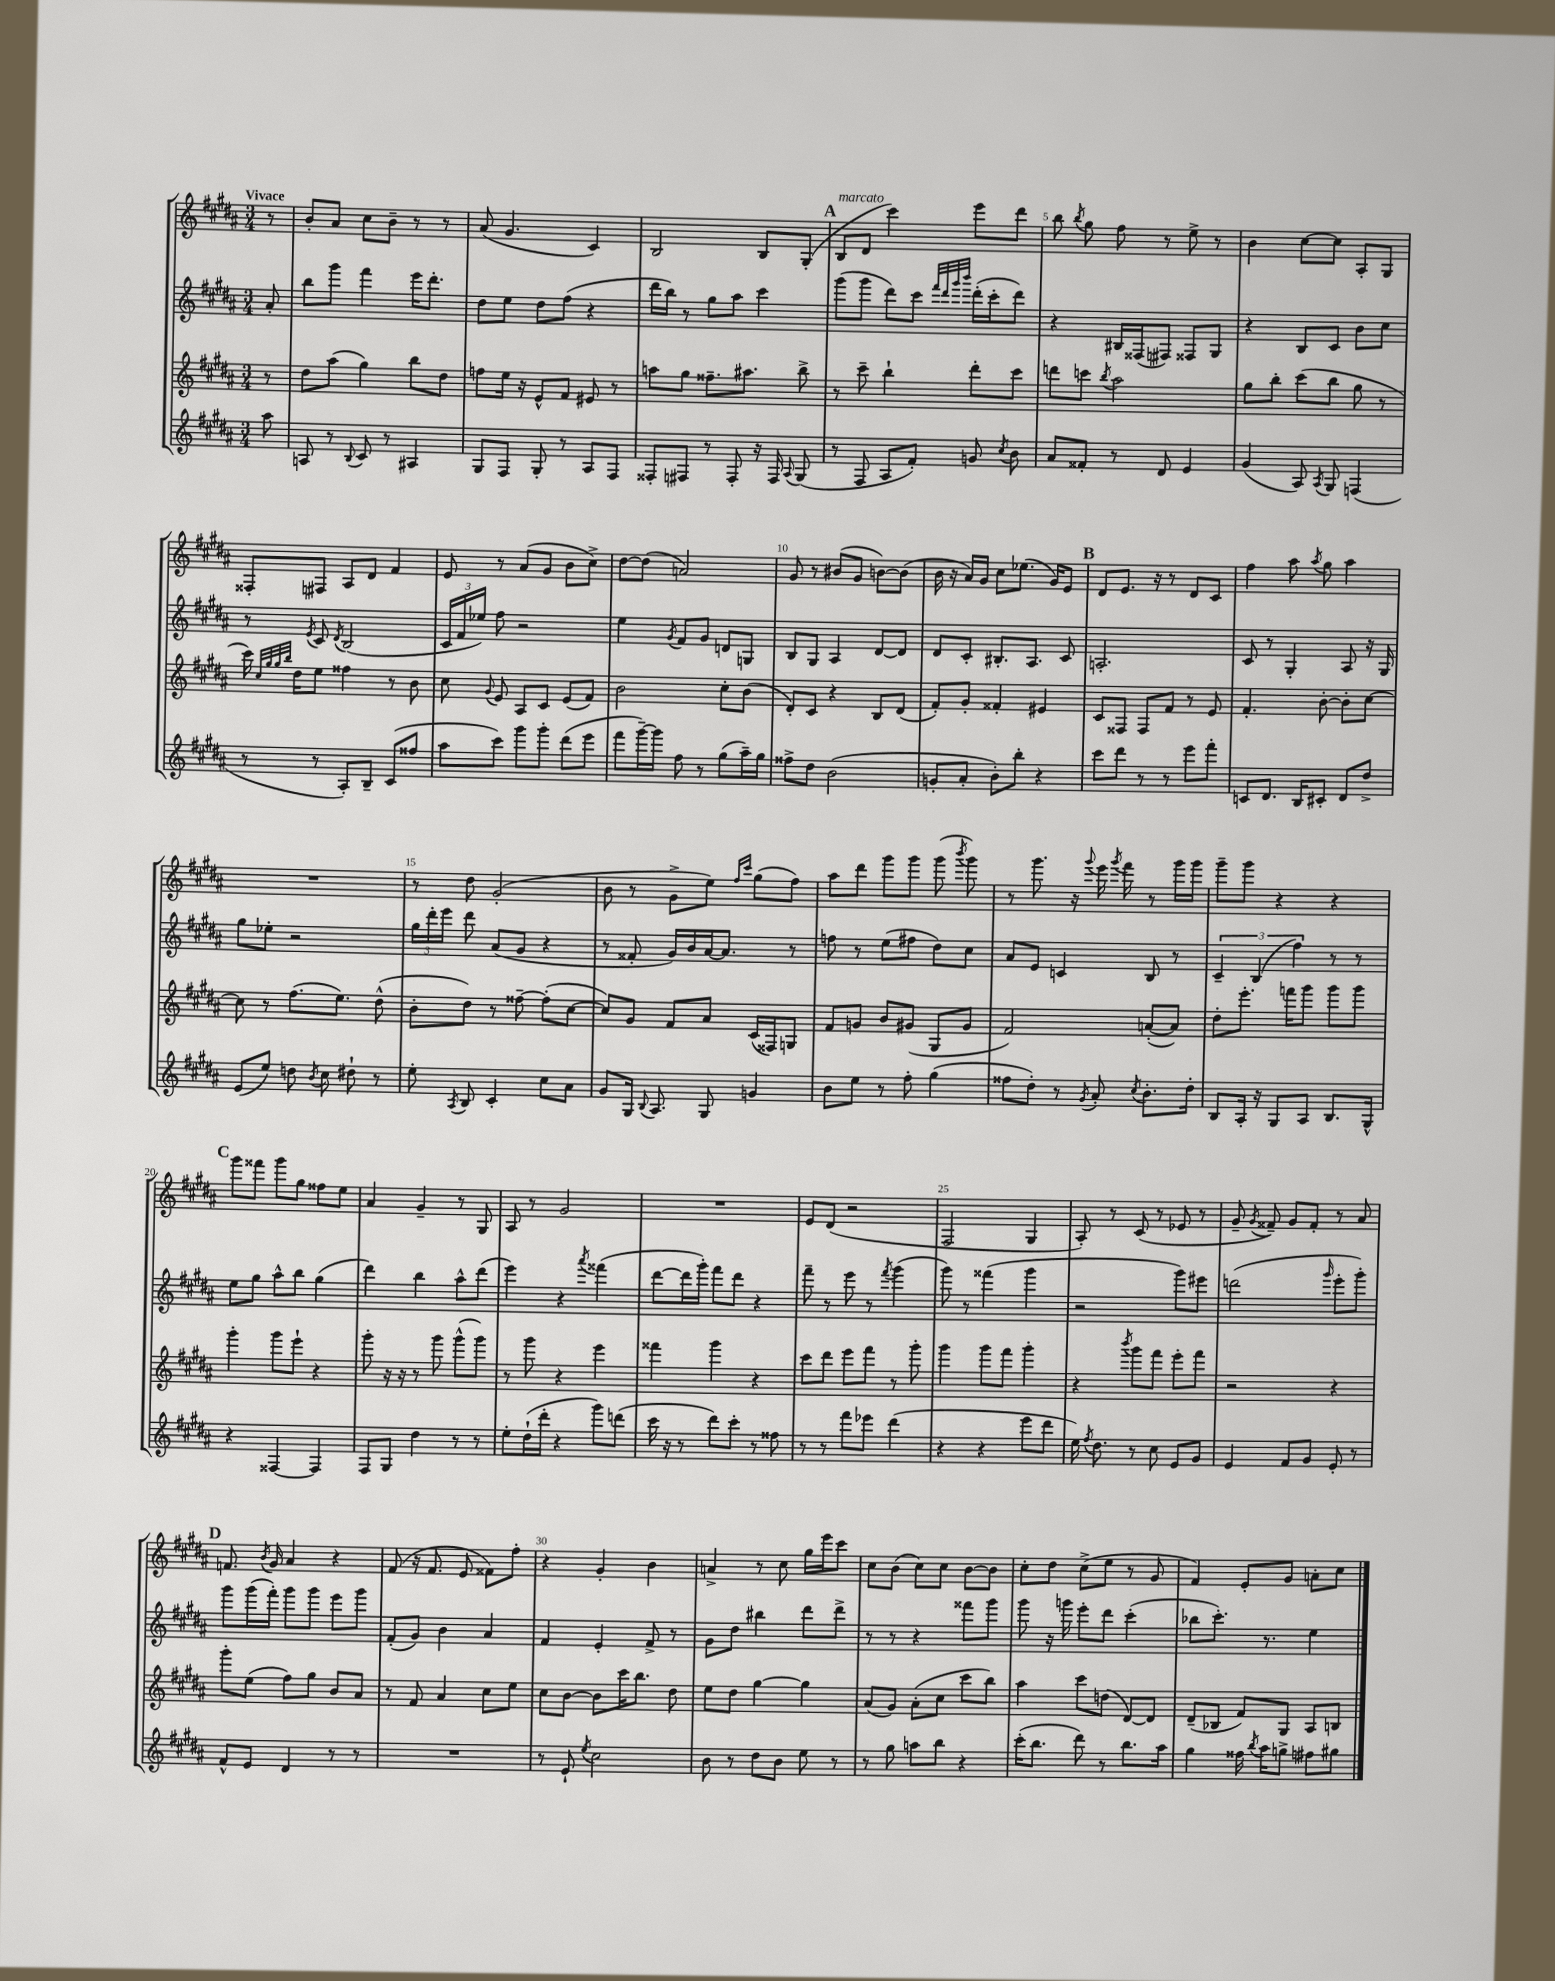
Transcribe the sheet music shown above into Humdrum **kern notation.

**kern	**kern	**kern	**kern
*staff4	*staff3	*staff2	*staff1
*clefG2	*clefG2	*clefG2	*clefG2
*k[f#c#g#d#a#]	*k[f#c#g#d#a#]	*k[f#c#g#d#a#]	*k[f#c#g#d#a#]
*M3/4	*M3/4	*M3/4	*M3/4
8aa#\	8r	8a#'/	8r
=	=	=	=
8A/	8dd#\L	8bb\L	8b'/L
8r	(8aa#\J	8ggg#\J	8a#/J
8qqB/	.	.	.
8c#/	4gg#\)	4fff#\	8cc#\L
8r	.	.	8b~\J
4A#/	8bb\L	16eee\LK	8r
.	.	8.ddd#'\J	.
.	8dd#\J	.	8r
=	=	=	=
8G#/L	8ff\L	8dd#\L	(8a#/
8F#/J	16ee\Jk	8ee\J	4.g#/
.	16r	.	.
8G#'/	8e^^/L	8dd#\L	.
8r	8f#/J	(8ff#\J	.
8A#/L	8e#/	4r	4c#/)
8F#/J	8r	.	.
=	=	=	=
8F##'/L	8aa\L	16ddd#\LL	2B/
.	.	16bb\JJ)	.
8F#/J	8gg#\J	8r	.
8r	8.ff##~\L	8gg#\L	.
8F#'/	.	8aa#\J	.
.	8.aa#\J	.	.
16r	.	4ccc#\	8B/L
16F#/	.	.	.
8qqA#/	.	.	.
(8G#/	8bb^\	.	(8G#'/J
=	=	=	=
8r	8r	(8ggg#\L	8B/L
8F#/	8ccc#~\	8ggg#\J	8d#/J
8A#/L	4bb`\	8ddd#\L)	4ccc#\)
8f#'/J)	.	8ccc#\J	.
.	.	32qqfff#/LLL	.
.	.	32qqddd#/	.
.	.	32qqggg#/	.
.	.	32qqbbb/JJJ	.
8g/	8ddd#'\L	(16ddd#'\LL	8eee\L
.	.	16ccc#'\J	.
8qcc#/	.	.	.
8b\	8ccc#\J	8ddd#\J)	8ddd#\J
=	=	=	=
8a#/L	8ddd\L	4r	8bb\
.	.	.	8qbb/
8f##'/J	8ccc\J	.	8gg#\
.	8qbb/	.	.
8r	2aa#\	16B#/LL	8ff#\
.	.	(16F##/J	.
8d#/	.	8F#/J)	8r
4e/	.	8F##/L	8ee^\
.	.	8G#/J	8r
=	=	=	=
(4g#/	8gg#\L	4r	4b\
.	8bb'\J	.	.
8A#/)	(8ccc#\L	8B/L	[8cc#\L
8qA#/	.	.	.
8G#/	8bb\J	8c#/J	8cc#\]J
(4F/	8gg#\	8b\L	8A#'/L
.	8r	8cc#\J	8G#/J
=	=	=	=
8r	16ccc#\)	8r	8F##'/L
.	32qqcc#/LLL	.	.
.	32qqgg#/	.	.
.	32qqgg#/	.	.
.	32qqbb/JJJ	.	.
.	16dd#\LK	.	.
.	.	8qe/	.
8r	8ee\J	8c#/	8F#/J
.	.	8qd#/	.
8A#'/L)	4ff##\	(2B/	8A#/L
8B~/J	.	.	8d#/J
(8c#/L	8r	.	4f#/
8ff##/J	8b\	.	.
=	=	=	=
8aa#\L	8cc#\	24c#/LL	8e/
.	.	24f#/	.
.	.	24ee-/JJ)	.
.	8qqg#/	.	.
8ccc#\J)	8e/	8ff#\	8r
8ggg#\L	8A#/L	2r	(8a#/L
8ggg#'\J	8c#/J	.	8g#/J
(8ddd#\L	(8e/L	.	8b\L
8eee\J	8f#/J)	.	8cc#^\J)
=	=	=	=
8fff#\L	2b\	4ee\	[8dd#\L
[16ggg#~\L)	.	.	(8dd#\]J
16ggg#\]JJ	.	.	.
.	.	8qg#/	.
8ff#\	.	8f#/L	2a/)
8r	.	8g#/J	.
(8gg#\L	8cc#'\L	8d/L	.
16aa#~\L)	(8b\J	8G/J	.
16gg#\JJ	.	.	.
=	=	=	=
8ff##^\L	8d#'/L)	8B/L	8g#/
8dd#\J	8c#/J	8G#/J	8r
(2b\	4r	4A#/	(8b#/L
.	.	.	8g#/J
.	8B/L	[8d#/L	[8b\L)
.	(8d#/J	8d#/]J	(8b\]J
=	=	=	=
8g'/L	8f#'/L)	8d#/L	16b\
.	.	.	16r
8a#'/J	8g#'/J	8c#'/J	16a#/LL)
.	.	.	16g#/JJ
8b'\L)	4f##'/	8.B#'/L	8cc#\L
8bb'\J	.	.	(8.ee-\J
.	.	8.A#/J	.
4r	4e#/	.	.
.	.	.	16g#/LK)
.	.	8c#/	8e/J
=	=	=	=
8ccc#\L	8c#/L	2.A'/	8d#/L
8ddd#\J	8F##/J	.	8.e/J
8r	8F##/L	.	.
.	.	.	16r
8r	8f#/J	.	8r
8eee\L	8r	.	8d#/L
8fff#'\J	8e/	.	8c#/J
=	=	=	=
8c/L	4.f#'/	8c#/	4ff#\
8.d#/J	.	8r	.
.	.	4G#'/	8aa#\
16B/LK	.	.	.
.	.	.	8qaa#/
8c#'/J	[8b'\	.	8gg#\
8d#/L	8b'\]L	8A#/	4aa#\
8dd#^/J	[8cc#\J	16r	.
.	.	16G#/	.
=	=	=	=
(8e/L	8cc#\]	8gg#\L	2.r
8ee/J)	8r	8ee-'\J	.
8dd\	(8.ff#\L	2r	.
8qb/	.	.	.
8cc#\	.	.	.
.	8.ee\J)	.	.
8dd#`\	.	.	.
8r	(8dd#^^\	.	.
=	=	=	=
8ee'\	8b'\L	24gg#\LL	8r
.	.	24ddd#'\	.
.	.	24eee\JJ	.
8qA#/	.	.	.
8B/	8dd#\J)	8ddd#\	8dd#\
4c#'/	8r	(8a#/L	(2g#'/
.	[8ff##~\	8g#/J	.
8cc#\L	(8ff##'\]L	4r	.
8a#\J	[8cc#\J	.	.
=	=	=	=
8g#/L	8cc#/]L)	8r	8b\
16G#/Jk	8g#/J	8f##'/	8r
8qqB/	.	.	.
8.A#/	.	.	.
.	8f#/L	16g#/LL)	8g#^\L
.	.	16b/	.
8G#/	8a#/J	[16a#/J	8ee\J)
.	.	8.a#/]J	.
.	.	.	16qqff#/LL
.	.	.	16qqccc#/JJ
4g/	(16c#/LL	.	(8gg#\L
.	16F##/J)	.	.
.	8G/J	8r	8ff#\J)
=	=	=	=
8b\L	8f#/L	8ff\	8aa#\L
8ee\J	8g/J	8r	8ddd#\J
8r	8b/L	(8ee\L	8ggg#\L
8ff#'\	(8g#/J	8ff#\J	8ggg#\J
(4gg#\	8G#/L	8dd#\L)	(8ggg#\
.	.	.	8qbbb/
.	8g#/J	8cc#\J	8ggg#\)
=	=	=	=
8ff##\L	2f#/)	8a#/L	8r
8dd#'\J)	.	8e/J	8.ggg#\
8r	.	4c/	.
.	.	.	16r
8qg#/	.	.	8qqggg#/
8a#'/	.	.	16eee\
.	.	.	8qggg#/
.	.	.	16fff#\
8qcc#/	.	.	.
8.b'\L	([8a'/L	8B/	8r
.	8a/]J)	8r	16ggg#\LL
16dd#'\Jk	.	.	16ggg#\JJ
=	=	=	=
8B/L	8dd#'\L	6c#~/	8ggg#~\L
16A#'/Jk	8.eee'\J	.	8ggg#\J
.	.	(6B/	.
16r	.	.	.
8G#/L	.	.	4r
.	16fff\LK	.	.
.	.	6ff#\)	.
8A#/J	8ggg#\J	.	.
8.B/L	8ggg#\L	8r	4r
.	8ggg#\J	8r	.
16G#^^/Jk	.	.	.
=	=	=	=
4r	4ggg#'\	8ee\L	8ggg#\L
.	.	8gg#\J	8fff##\J
[4F##/	8ggg#\L	8aa#^^\L	8ggg#\L
.	8eee`\J	8bb\J	8gg#\J
4F##/]	4r	(4gg#\	8ff##\L
.	.	.	8ee\J
=	=	=	=
8F#/L	8ggg#'\	4ddd#\)	4a#/
8G#/J	16r	.	.
.	16r	.	.
4dd#\	8r	4bb\	4g#~/
.	8ggg#\	.	.
8r	(8ggg#^^\L	8aa#^^\L	8r
8r	8ggg#\J)	(8ddd#\J	8G#/
=	=	=	=
8ee'\L	8r	4eee\)	8A#/
(16dd#`\L	8ggg#\	.	8r
16ddd#'\JJ	.	.	.
4r	4r	4r	2g#/
.	.	8qaaa#/	.
8ggg#\L)	4eee\	(4fff##\	.
(8ddd\J	.	.	.
=	=	=	=
16ccc#\	4fff##\	[8ddd#\L	2.r
16r	.	.	.
8r	.	16ddd#\]L	.
.	.	16ggg#'\JJ)	.
8ddd#\L)	4ggg#\	8fff#\L	.
8ccc#'\J	.	8ddd#\J	.
8r	4r	4r	.
8ff##\	.	.	.
=	=	=	=
8r	8ccc#\L	8fff#~\	8e/L
8r	8ddd#\J	8r	(8d#/J
8fff#\L	8eee\L	8eee\	2r
8eee-\J	8fff#\J	8r	.
.	.	8qfff#/	.
(4ddd#\	8r	(4ggg#\	.
.	8ggg#'\	.	.
=	=	=	=
4r	4ggg#\	8ggg#\)	2F#/
.	.	8r	.
4r	8ggg#\L	(4fff##\	.
.	8fff#\J	.	.
8eee\L	4ggg#'\	4ggg#\	4G#/
8ddd#\J	.	.	.
=	=	=	=
16ee\)	4r	2r	8A#'/)
8qff#/	.	.	.
8.dd#\	.	.	.
.	.	.	8r
.	8qbbb/	.	.
8r	8ggg#\L	.	(8c#/
8cc#\	8fff#\J	.	8r
8e/L	8eee'\L	8ggg#\L)	8e-/
8g#/J	8fff#\J	8eee#\J	8r
=	=	=	=
4e/	2r	(2ddd\	8g#~/
.	.	.	8qg#/
.	.	.	8f##~/)
8f#/L	.	.	8g#/L
8g#/J	.	.	8f##'/J
.	.	16qqggg#/	.
8e'/	4r	8eee'\L	8r
8r	.	8ggg#'\J)	8a#/
=	=	=	=
8f#^^/L	8ggg#'\L	8ggg#\L	8.f/
8e/J	(8ee\J	(16ggg#\L	.
.	.	.	8qb/
.	.	16fff#'\JJ)	16g#/
4d#/	8ff#\L)	8ggg#\L	4a#/
.	8gg#\J	8ggg#\J	.
8r	8b/L	8eee\L	4r
8r	8a#/J	8ggg#\J	.
=	=	=	=
2.r	8r	(8f#'/L	(8f#/
.	8f#/	8g#/J)	16r
.	.	.	8.f#/
.	4a#/	4b\	.
.	.	.	8e/
.	8cc#\L	4a#/	8f##\L)
.	8ee\J	.	8ff#'\J
=	=	=	=
8r	8cc#\L	4f#/	4r
8e`/	[8b\J	.	.
8qee/	.	.	.
2cc#\	8b\]L	4e'/	4g#'/
.	16ccc#\K	.	.
.	8.bb\J	.	.
.	.	8f#^/	4b\
.	8dd#\	8r	.
=	=	=	=
8b\	8ee\L	8g#\L	4a^/
8r	8dd#\J	8dd#\J	.
8dd#\L	[4gg#\	4bb#\	8r
8b\J	.	.	8cc#\
8ee\	4gg#\]	8ddd#\L	16gg#\LL
.	.	.	16eee\J
8r	.	8ddd#^\J	8ccc#\J
=	=	=	=
8r	(8a#/L	8r	8cc#\L
8gg#\	8g#/J)	8r	(8b\J
8aa\L	(8a#'\L	4r	8cc#\L)
8bb\J	8cc#\J	.	8cc#\J
4r	8ccc#\L	8fff##\L	[8b\L
.	8bb\J)	8ggg#\J	8b\]J
=	=	=	=
(16ccc#'\LK	4aa#\	8ggg#\	8cc#'\L
8.bb\J	.	.	.
.	.	16r	8dd#\J
.	.	16ggg\	.
8ddd#\)	8ccc#\L	8eee'\L	(8cc#^\L
8r	(8dd\J	8ddd#\J	8ee\J
8.bb\L	[8d#/L)	(4ccc#'\	8r
.	8d#/]J	.	8g#/
16aa#\Jk	.	.	.
=	=	=	=
4gg#\	(8d#~/L	8bb-\L	4f#/)
.	8B-/J	8.ccc#'\J)	.
16ff##\	8f#/L)	.	8e'/L
8qbb/	.	.	.
16aa#\LK	.	8.r	.
8gg^\J	8G#/J	.	8g#/J
8ff#\L	8A#/L	4ee\	8a'\L
8gg#\J	8B/J	.	8cc#\J
==	==	==	==
*-	*-	*-	*-
